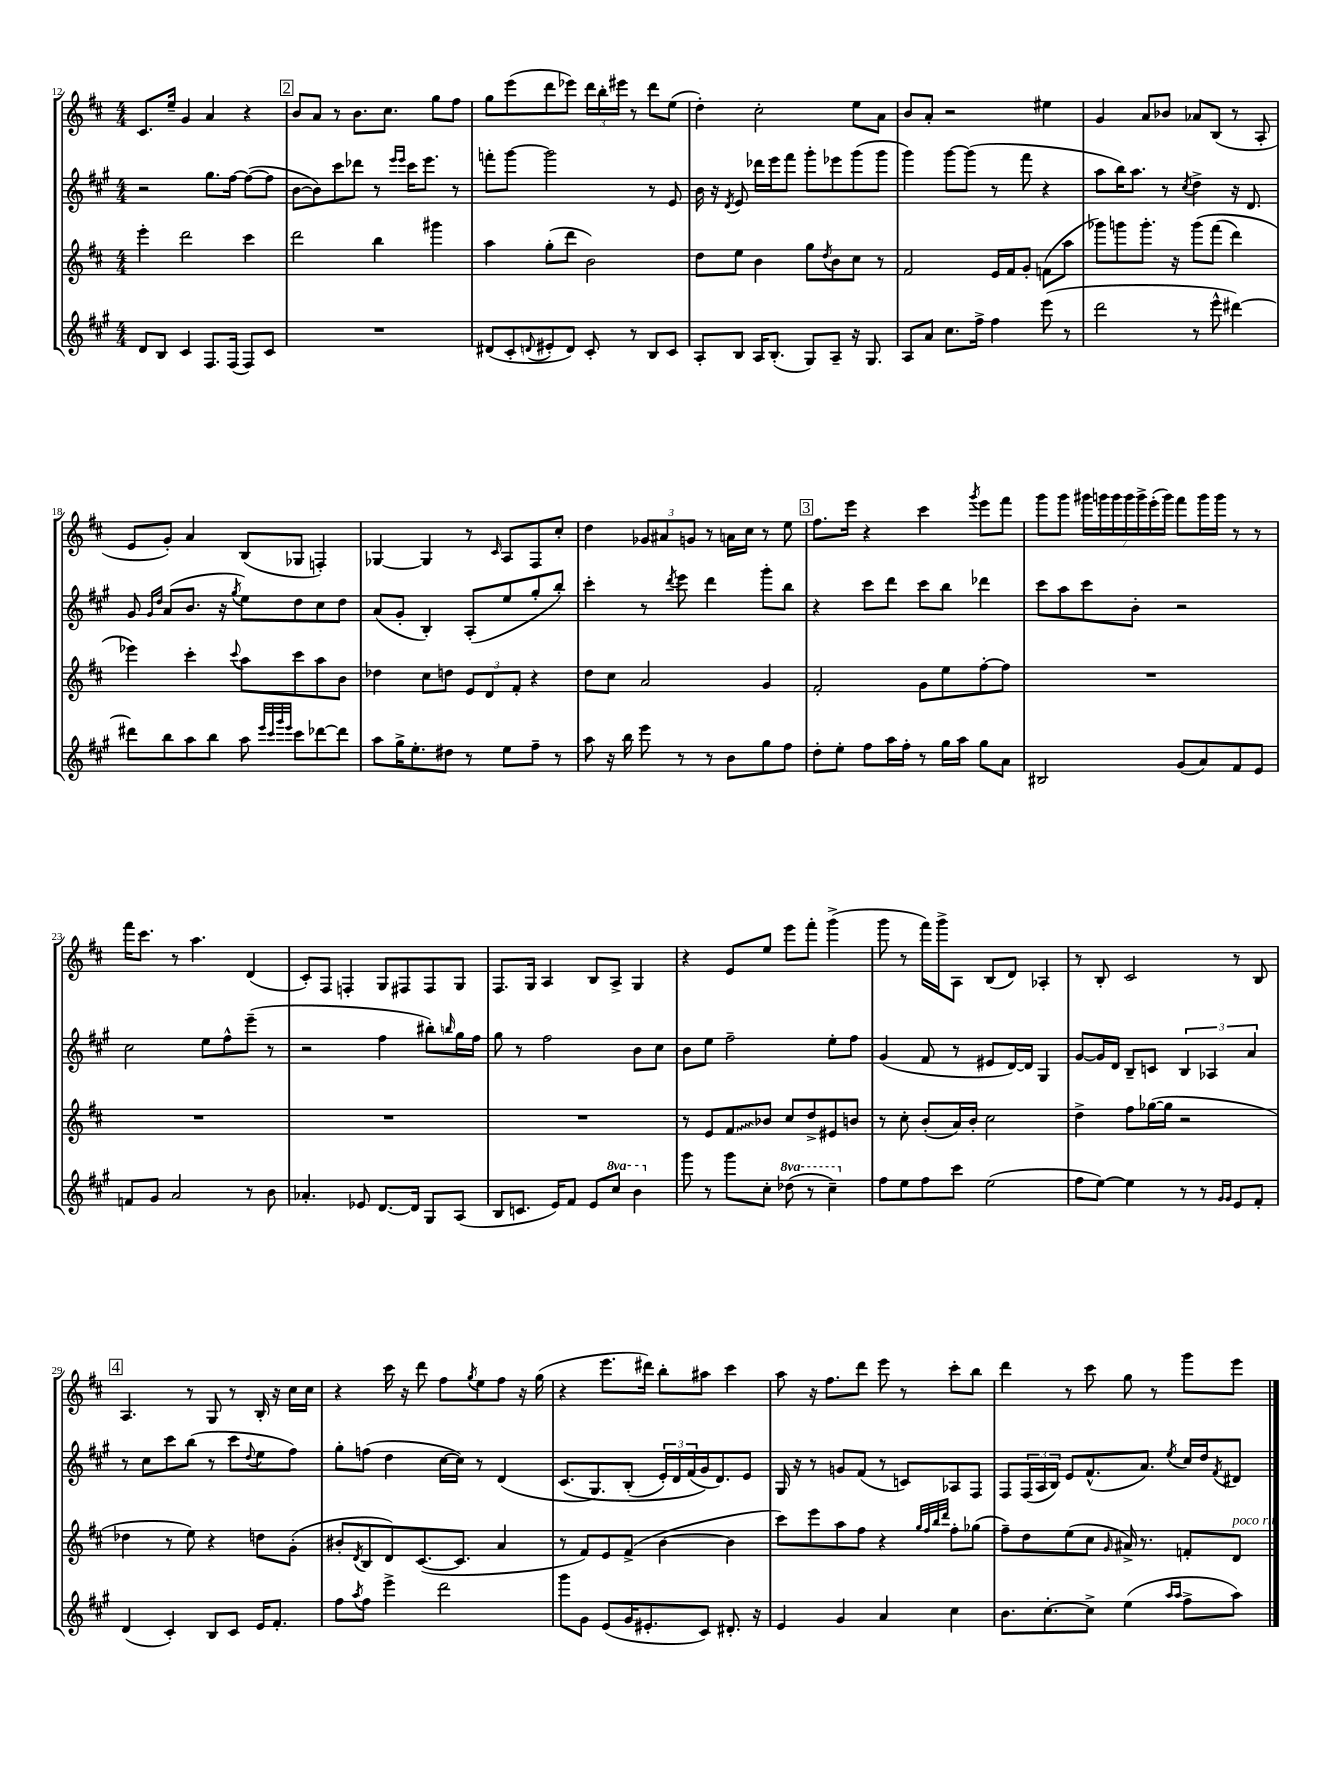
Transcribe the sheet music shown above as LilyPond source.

<<
\new StaffGroup <<
\new Staff = "s0" {
    \clef treble \key d \major \numericTimeSignature \time 4/4
    cis'8. e''16-- g'4 a'4 r4 |
    \mark \markup { \box "2" } b'8 a'8 r8 b'8. cis''8. g''8 fis''8 |
    g''8 e'''8( d'''8 ees'''8) \tuplet 3/2 { d'''16 b''16-. eis'''16 } r8 d'''8 e''8( |
    d''4-.) cis''2-. e''8 a'8 |
    b'8 a'8-. r2 eis''4 |
    g'4 a'8 bes'8 aes'8 b8( r8 a8-. |
    e'8 g'8-.) a'4 b8( ges8 f4-.) |
    ges4~ ges4 r8 \grace { cis'16 } a8 fis8 cis''8-. |
    d''4 \tuplet 3/2 { ges'8 ais'8 g'8 } r8 a'16 cis''16 r8 e''8 |
    \mark \markup { \box "3" } fis''8. e'''16 r4 cis'''4 \acciaccatura { g'''8 } e'''8 fis'''8 |
    g'''8 g'''8 \tuplet 7/4 { gis'''16 g'''16 g'''16 g'''16 g'''16-> e'''16-.( g'''16) } fis'''8 g'''16 g'''16 r8 r8 |
    fis'''16 cis'''8. r8 a''4. d'4( |
    cis'8-.) fis8 f4-. g8 fis8 fis8 g8 |
    fis8. g16 a4 b8 a8-> g4 |
    r4 e'8 e''8 e'''8 fis'''8-. g'''4->( |
    g'''8 r8 fis'''16) g'''16-> a8 b8( d'8) aes4-. |
    r8 b8-. cis'2 r8 b8 |
    \mark \markup { \box "4" } a4. r8 g8 r8 b16-. r16 cis''16 cis''16 |
    r4 cis'''16 r16 d'''8 fis''8 \acciaccatura { g''8 } e''8 fis''8 r16 g''16( |
    r4 e'''8. dis'''16) b''8-. ais''8 cis'''4 |
    a''8 r16 fis''8. d'''8 e'''8 r8 cis'''8-. b''8 |
    d'''4 r8 cis'''8 g''8 r8 g'''8 e'''8 \bar "|." |
}
\new Staff = "s1" {
    \clef treble \key a \major \numericTimeSignature \time 4/4
    r2 gis''8. fis''16~ fis''8~( fis''8 |
    \mark \markup { \box "2" } b'8~ b'8) cis'''8 des'''8 r8 \grace { e'''16 e'''16 } cis'''16 e'''8. r8 |
    f'''8-. gis'''8~ gis'''2 r8 e'8 |
    b'16 r16 \acciaccatura { d'8 } e'8 des'''16 e'''16 fis'''8 gis'''8-. ees'''8 gis'''8( gis'''8 |
    gis'''4) gis'''8~ gis'''8( r8 fis'''8 r4 |
    a''8 b''16) a''8. r8 \acciaccatura { cis''8 } d''4-> r16 d'8. |
    gis'8 \grace { gis'16 d''16 } a'8( b'8. r16 \acciaccatura { gis''8 } e''8) d''8 cis''8 d''8 |
    a'8( gis'8-. b4-.) a8-.( e''8 gis''8-. b''8-.) |
    cis'''4-. r8 \acciaccatura { d'''8 } e'''8 d'''4 gis'''8-. b''8 |
    \mark \markup { \box "3" } r4 cis'''8 d'''8 cis'''8 b''8 des'''4 |
    cis'''8 a''8 cis'''8 b'8-. r2 |
    cis''2 e''8 fis''8-^ e'''8--( r8 |
    r2 fis''4 bis''8-.) \grace { b''16 } gis''16 fis''16 |
    gis''8 r8 fis''2 b'8 cis''8 |
    b'8 e''8 fis''2-- e''8-. fis''8 |
    gis'4( fis'8 r8 eis'8 d'16~) d'16 gis4 |
    gis'8~ gis'16 d'16 b8-- c'8 \tuplet 3/2 { b4 aes4 a'4 } |
    \mark \markup { \box "4" } r8 cis''8 cis'''8 b''8( r8 cis'''8 \appoggiatura { d''8 } e''8 fis''8) |
    gis''8-. f''8( d''4 cis''16~ cis''16) r8 d'4( |
    cis'8.\( gis8.) b8-.( \tuplet 3/2 { e'16-.) d'16 fis'16( } gis'16\) d'8.) e'8 |
    gis16 r16 r8 g'8 fis'8( r8 c'8) aes8 fis8 |
    fis8 \tuplet 3/2 { fis16( a16 b16) } e'8 fis'8.-^( a'8.) \acciaccatura { e''8 } cis''16 d''16 \acciaccatura { fis'8 } dis'8 \bar "|." |
}
\new Staff = "s2" {
    \clef treble \key d \major \numericTimeSignature \time 4/4
    e'''4-. d'''2 cis'''4 |
    \mark \markup { \box "2" } d'''2 b''4 gis'''4 |
    a''4 g''8-.( d'''8 b'2) |
    d''8 e''8 b'4 g''8 \acciaccatura { d''8 } b'8 cis''8 r8 |
    fis'2 e'16 fis'16 g'8-. f'8( a''8 |
    ges'''8) g'''8 g'''8.-. r16 g'''8\( fis'''8( d'''4) |
    ees'''4\) cis'''4-. \appoggiatura { cis'''8 } a''8 cis'''8 a''8 b'8 |
    des''4 cis''8 d''8 \tuplet 3/2 { e'8 d'8 fis'8-. } r4 |
    d''8 cis''8 a'2 g'4 |
    \mark \markup { \box "3" } fis'2-. g'8 e''8 fis''8~-. fis''8 |
    R1 |
    R1 |
    R1 |
    R1 |
    r8 e'8 \once \override Glissando.style = #'zigzag fis'8\glissando bes'8 cis''8 d''8-> eis'8 b'8 |
    r8 cis''8-. b'8-.( a'16) b'16-. cis''2 |
    d''4-> fis''8 ges''16~( ges''16 r2 |
    \mark \markup { \box "4" } des''4 r8 e''8) r4 d''8 g'8-.( |
    bis'8-. \acciaccatura { d'8 } b8 d'8) cis'8.~( cis'8. a'4 |
    r8 fis'8) e'8 fis'8->( b'4~ b'4 |
    cis'''8) e'''8 a''8 fis''8 r4 \grace { g''32 fis''32 b''32 d'''32 } fis''8-. ges''8( |
    fis''8--) d''8 e''8( cis''8 \grace { g'16 } ais'16->) r8. f'8-. d'8^\markup { \italic "poco rit." } \bar "|." |
}
\new Staff = "s3" {
    \clef treble \key a \major \numericTimeSignature \time 4/4 \set Staff.ottavationMarkups = #ottavation-simple-ordinals
    d'8 b8 cis'4 fis8. fis16( fis8) cis'8 |
    \mark \markup { \box "2" } R1 |
    dis'8( cis'8-. \appoggiatura { d'8 } eis'8-. d'8) cis'8-. r8 b8 cis'8 |
    a8-. b8 a16 b8.-.( gis8) a8-- r16 gis8. |
    a8 a'8 cis''8. fis''16-> fis''4 e'''8( r8 |
    d'''2 r8 e'''8-^ dis'''4~) |
    dis'''8 b''8 a''8 b''8 a''8 \grace { e'''32 cis'''32 gis'''32 e'''32 } cis'''8 des'''8~ des'''8 |
    a''8 gis''16-> e''8.-. dis''8 r8 e''8 fis''8-- r8 |
    a''8 r16 b''16 e'''8 r8 r8 b'8 gis''8 fis''8 |
    \mark \markup { \box "3" } d''8-. e''8-. fis''8 a''16 fis''16-. r8 gis''16 a''16 gis''8 a'8 |
    bis2 gis'8( a'8) fis'8 e'8 |
    f'8 gis'8 a'2 r8 b'8 |
    aes'4.-. ees'8 d'8.~ d'16 gis8 a8( |
    b8 c'8. e'16) fis'8 e'8 \ottava #1 cis'''8 b''4 \ottava #0 |
    gis'''8 r8 gis'''8 cis''8-. \ottava #1 des'''8( r8 cis'''4--) \ottava #0 |
    fis''8 e''8 fis''8 cis'''8 e''2( |
    fis''8 e''8~) e''4 r8 r8 \grace { gis'16 gis'16 } e'8 fis'8-. |
    \mark \markup { \box "4" } d'4( cis'4-.) b8 cis'8 e'16 fis'8.-. |
    fis''8 \acciaccatura { a''8 } fis''8 e'''4-> d'''2 |
    gis'''8 gis'8 e'8( gis'16 eis'8.-. cis'8) dis'8.-. r16 |
    e'4 gis'4 a'4 cis''4 |
    b'8. cis''8.~-. cis''8-> e''4( \grace { a''16 a''16 } fis''8-> a''8) \bar "|." |
}
>>
>>
\layout { \context { \Score currentBarNumber = #12 } }
